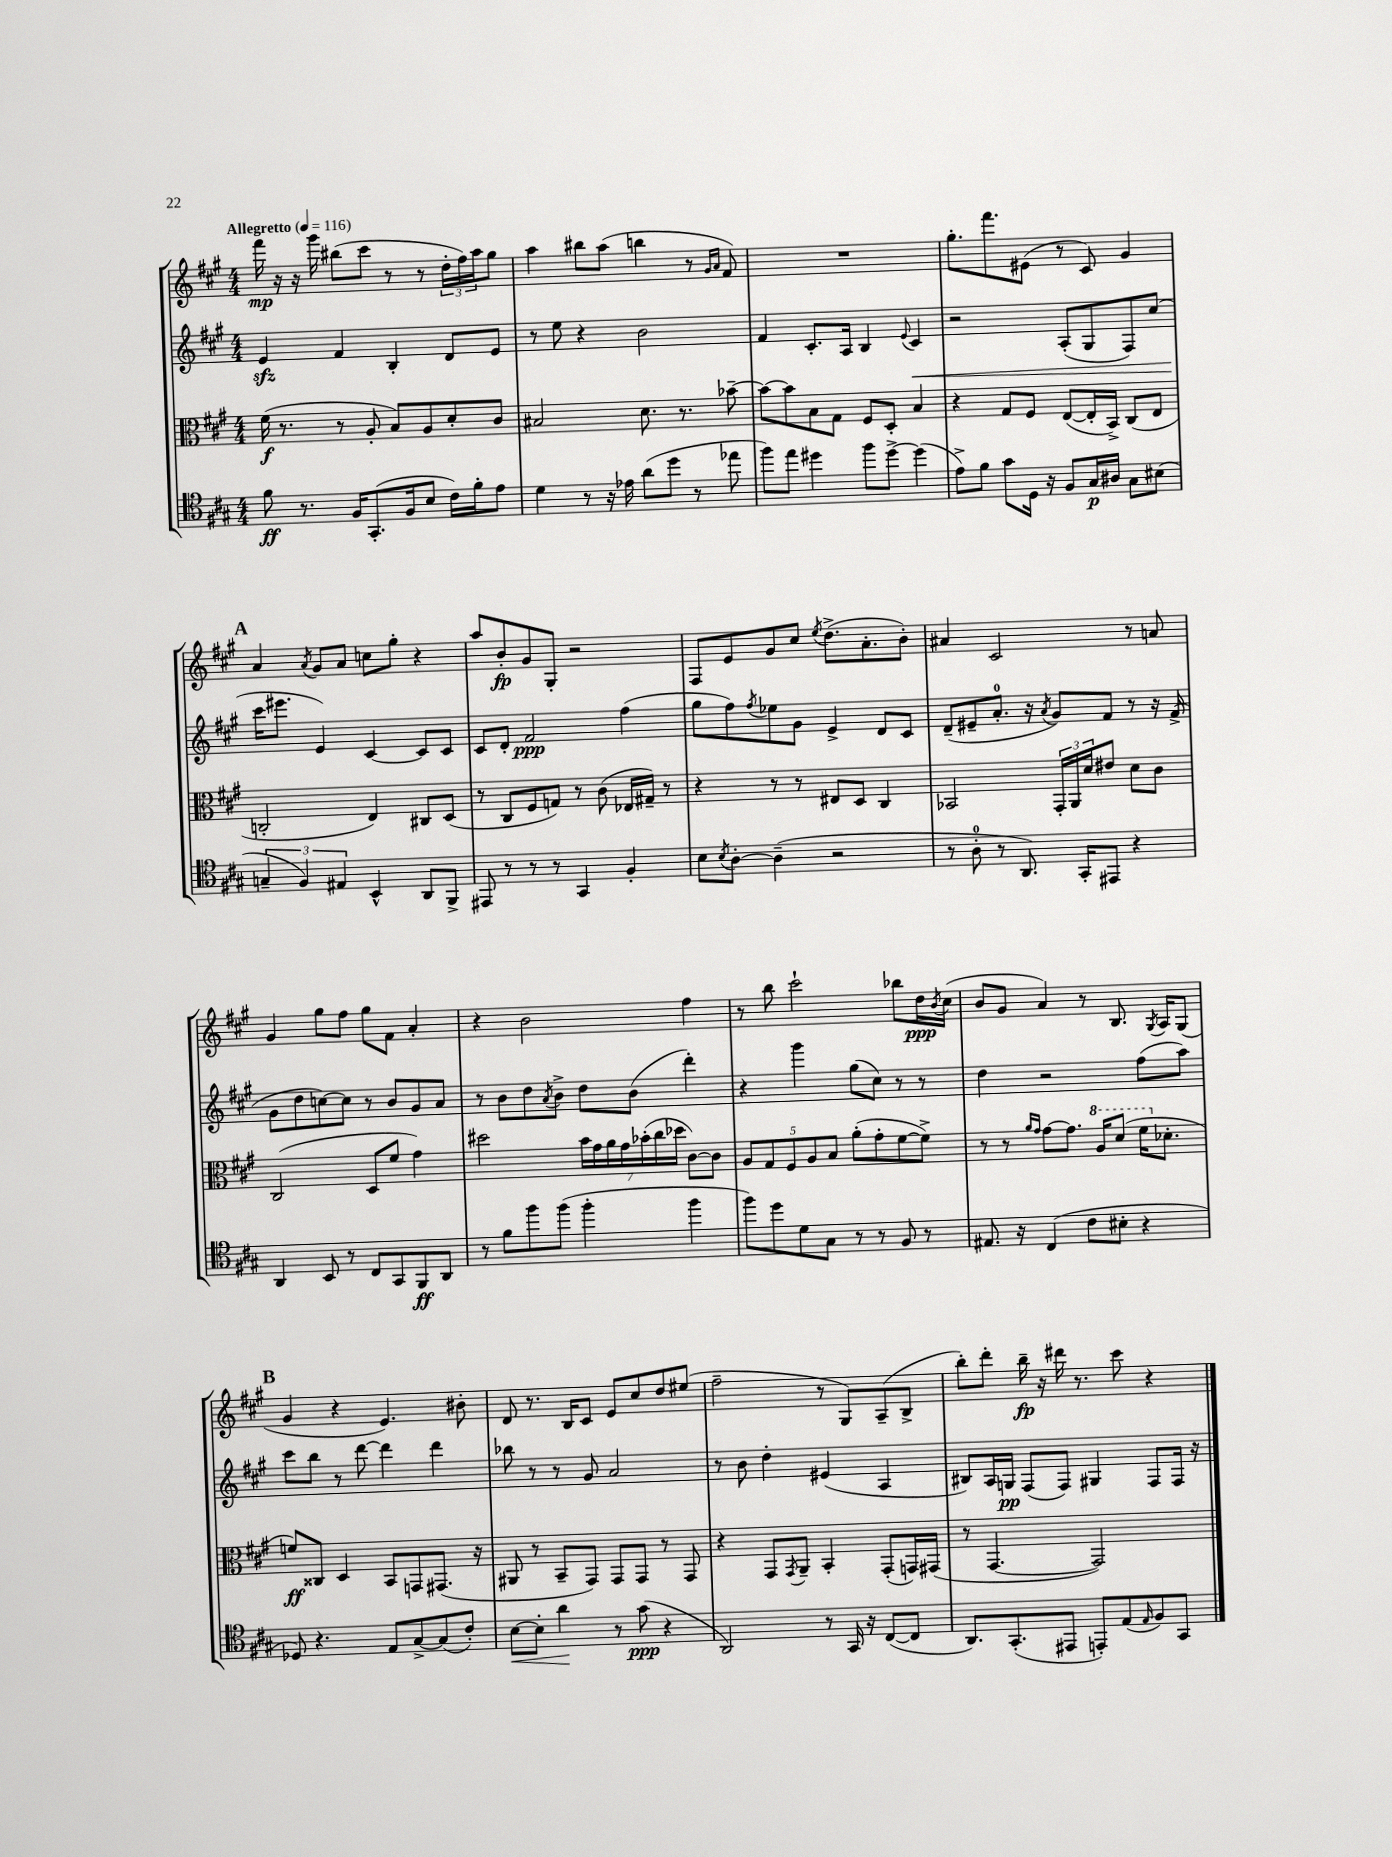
<<
\new StaffGroup <<
\new Staff = "s0" {
    \clef treble \key a \major \numericTimeSignature \time 4/4 \tempo "Allegretto" 4 = 116
    fis'''16\mp r16 r16 gis'''16 bis''8( cis'''8 r8 r8 \tuplet 3/2 { d''16-. fis''16) a''16 } gis''8 |
    a''4 bis''8 a''8( b''4 r8 \grace { gis'16 a'16 } fis'8) |
    R1 |
    gis''8.-. fis'''8. eis'8( r8 cis'8) gis'4 |
    \mark \markup { \bold "A" } a'4 \acciaccatura { a'8 } gis'8 a'8 c''8 gis''8-. r4 |
    a''8 b'8-.\fp gis'8 gis8-. r2 |
    fis8 e'8 gis'8 cis''8 \acciaccatura { e''8 } d''8.->( a'8.-. b'8-.) |
    ais'4 cis'2 r8 a'8 |
    gis'4 gis''8 fis''8 gis''8 fis'8 a'4-. |
    r4 b'2 fis''4 |
    r8 b''8 cis'''2-! bes''8 d''16\ppp \acciaccatura { b'8 } cis''16( |
    b'8 gis'8 a'4) r8 b8. \acciaccatura { gis8 } a16 gis8( |
    \mark \markup { \bold "B" } gis'4 r4 e'4.) bis'8-. |
    d'8 r8. b16 cis'8 e'8 cis''8 d''8 eis''8( |
    fis''2-- r8 gis8) a8--( b8-> |
    b''8-.) d'''8-. b''16--\fp r16 dis'''16 r8. cis'''8 r4 \bar "|." |
}
\new Staff = "s1" {
    \clef treble \key a \major \numericTimeSignature \time 4/4
    e'4\sfz fis'4 b4-. d'8 e'8 |
    r8 e''8 r4 b'2 |
    fis'4 cis'8.-. a16 b4 \appoggiatura { e'8 } cis'4\< |
    r2 a8-.( gis8 fis8) cis''8( |
    \mark \markup { \bold "A" } cis'''16\! eis'''8. e'4) cis'4~ cis'8 cis'8 |
    cis'8 d'8-. fis'2\ppp fis''4( |
    gis''8 fis''8) \acciaccatura { fis''8 } ees''8 gis'8 e'4-> d'8 cis'8 |
    d'8--( eis'8-- a'8.-0-. r16 \acciaccatura { a'8 } gis'8) fis'8 r8 r16 fis'16->( |
    gis'8 d''8 c''8~) c''8 r8 b'8 gis'8 a'8 |
    r8 b'8 d''8 \acciaccatura { a'8 } b'8-> d''8 b'8( d'''4-.) |
    r4 gis'''4 gis''8( cis''8) r8 r8 |
    d''4 r2 fis''8( a''8) |
    \mark \markup { \bold "B" } cis'''8 b''8 r8 d'''8~ d'''4 d'''4 |
    bes''8 r8 r8 gis'8 a'2 |
    r8 b'8 d''4-. eis'4( a4 |
    bis8) a16 g16\pp fis8( fis8) gis4 fis8 fis16 r16 \bar "|." |
}
\new Staff = "s2" {
    \clef alto \key a \major \numericTimeSignature \time 4/4
    fis'16\f( r8. r8 a8-. b8) a8 d'8-. cis'8 |
    bis2 d'8. r8. bes'8~-- |
    bes'8~ bes'8 b8 gis8 fis8 d8-. b4 |
    r4 gis8 fis8 e8~( e16-. b,16->) cis8( e8 |
    \mark \markup { \bold "A" } c2-. e4) cis8 d8( |
    r8 cis8 fis8 g8) r8 cis'8( ees16 gis16--) r8 |
    r4 r8 r8 eis8 d8 cis4 |
    bes,2 \tuplet 3/2 { gis,16-. a,16 d'16 } eis'8 d'8 cis'8 |
    cis2( d8 fis'8 gis'4) |
    dis''2 \tuplet 7/4 { b'16 gis'16 a'16 gis'16 bes'16-.( cis''16 des''16 } cis'8~) cis'8 |
    \tuplet 5/4 { a8 gis8 fis8 a8 b8 } a'8-.( gis'8-. fis'8~ fis'8->) |
    r8 r8 \grace { a'16 gis'16 } gis'8~ gis'8. \ottava #1 a'16 d''8( fis''16 \ottava #0 des'8.-. |
    \mark \markup { \bold "B" } f'8\ff) cisis8 d4 b,8 g,8 gis,8.( r16 |
    ais,8 r8 b,8-- gis,8) gis,8 gis,8 r8 gis,8 |
    r4 gis,8 \acciaccatura { gis,8 } a,8-- b,4-. gis,8-.( g,16) gis,16( |
    r8 gis,4.~ gis,2) \bar "|." |
}
\new Staff = "s3" {
    \clef tenor \key a \major \numericTimeSignature \time 4/4
    fis'8\ff r8. fis16 gis,8.-.( fis16 b8 cis'16) fis'16-. e'8 |
    d'4 r8 r16 ees'16 a'8( d''8 r8 ees''8 |
    fis''8) e''8 dis''4 fis''8 dis''8~-> dis''4( |
    e'8->) fis'8 gis'8 d16 r16 fis8 gis16\p ais16 gis8 bis8( |
    \mark \markup { \bold "A" } \tuplet 3/2 { g4-- fis4) eis4 } b,4-^ a,8 fis,8-> |
    eis,8 r8 r8 r8 gis,4 fis4-. |
    b8 \acciaccatura { b8 } a8~-. a4--( r2 |
    r8 a8-0-. r8 a,8.) gis,16-. eis,8 r4 |
    a,4 b,8 r8 cis8 gis,8 fis,8\ff a,8 |
    r8 fis'8 fis''8 fis''8( fis''4-. fis''4 |
    fis''8) d''8 d'8 gis8 r8 r8 fis8 r8 |
    eis8. r16 cis4( cis'8 bis8-. r4 |
    \mark \markup { \bold "B" } des8) r4. e8 gis8~-> gis8( cis'8-.) |
    b8~\< b8-. a'4\! r8 gis'8\ppp( r4 |
    a,2) r8 gis,16 r16 cis8~( cis8 |
    a,8.) gis,8.-.( eis,8 e,8-.) e8( \grace { e16 } fis8) gis,8 \bar "|." |
}
>>
>>
\layout { \context { \Score \remove "Bar_number_engraver" } }
